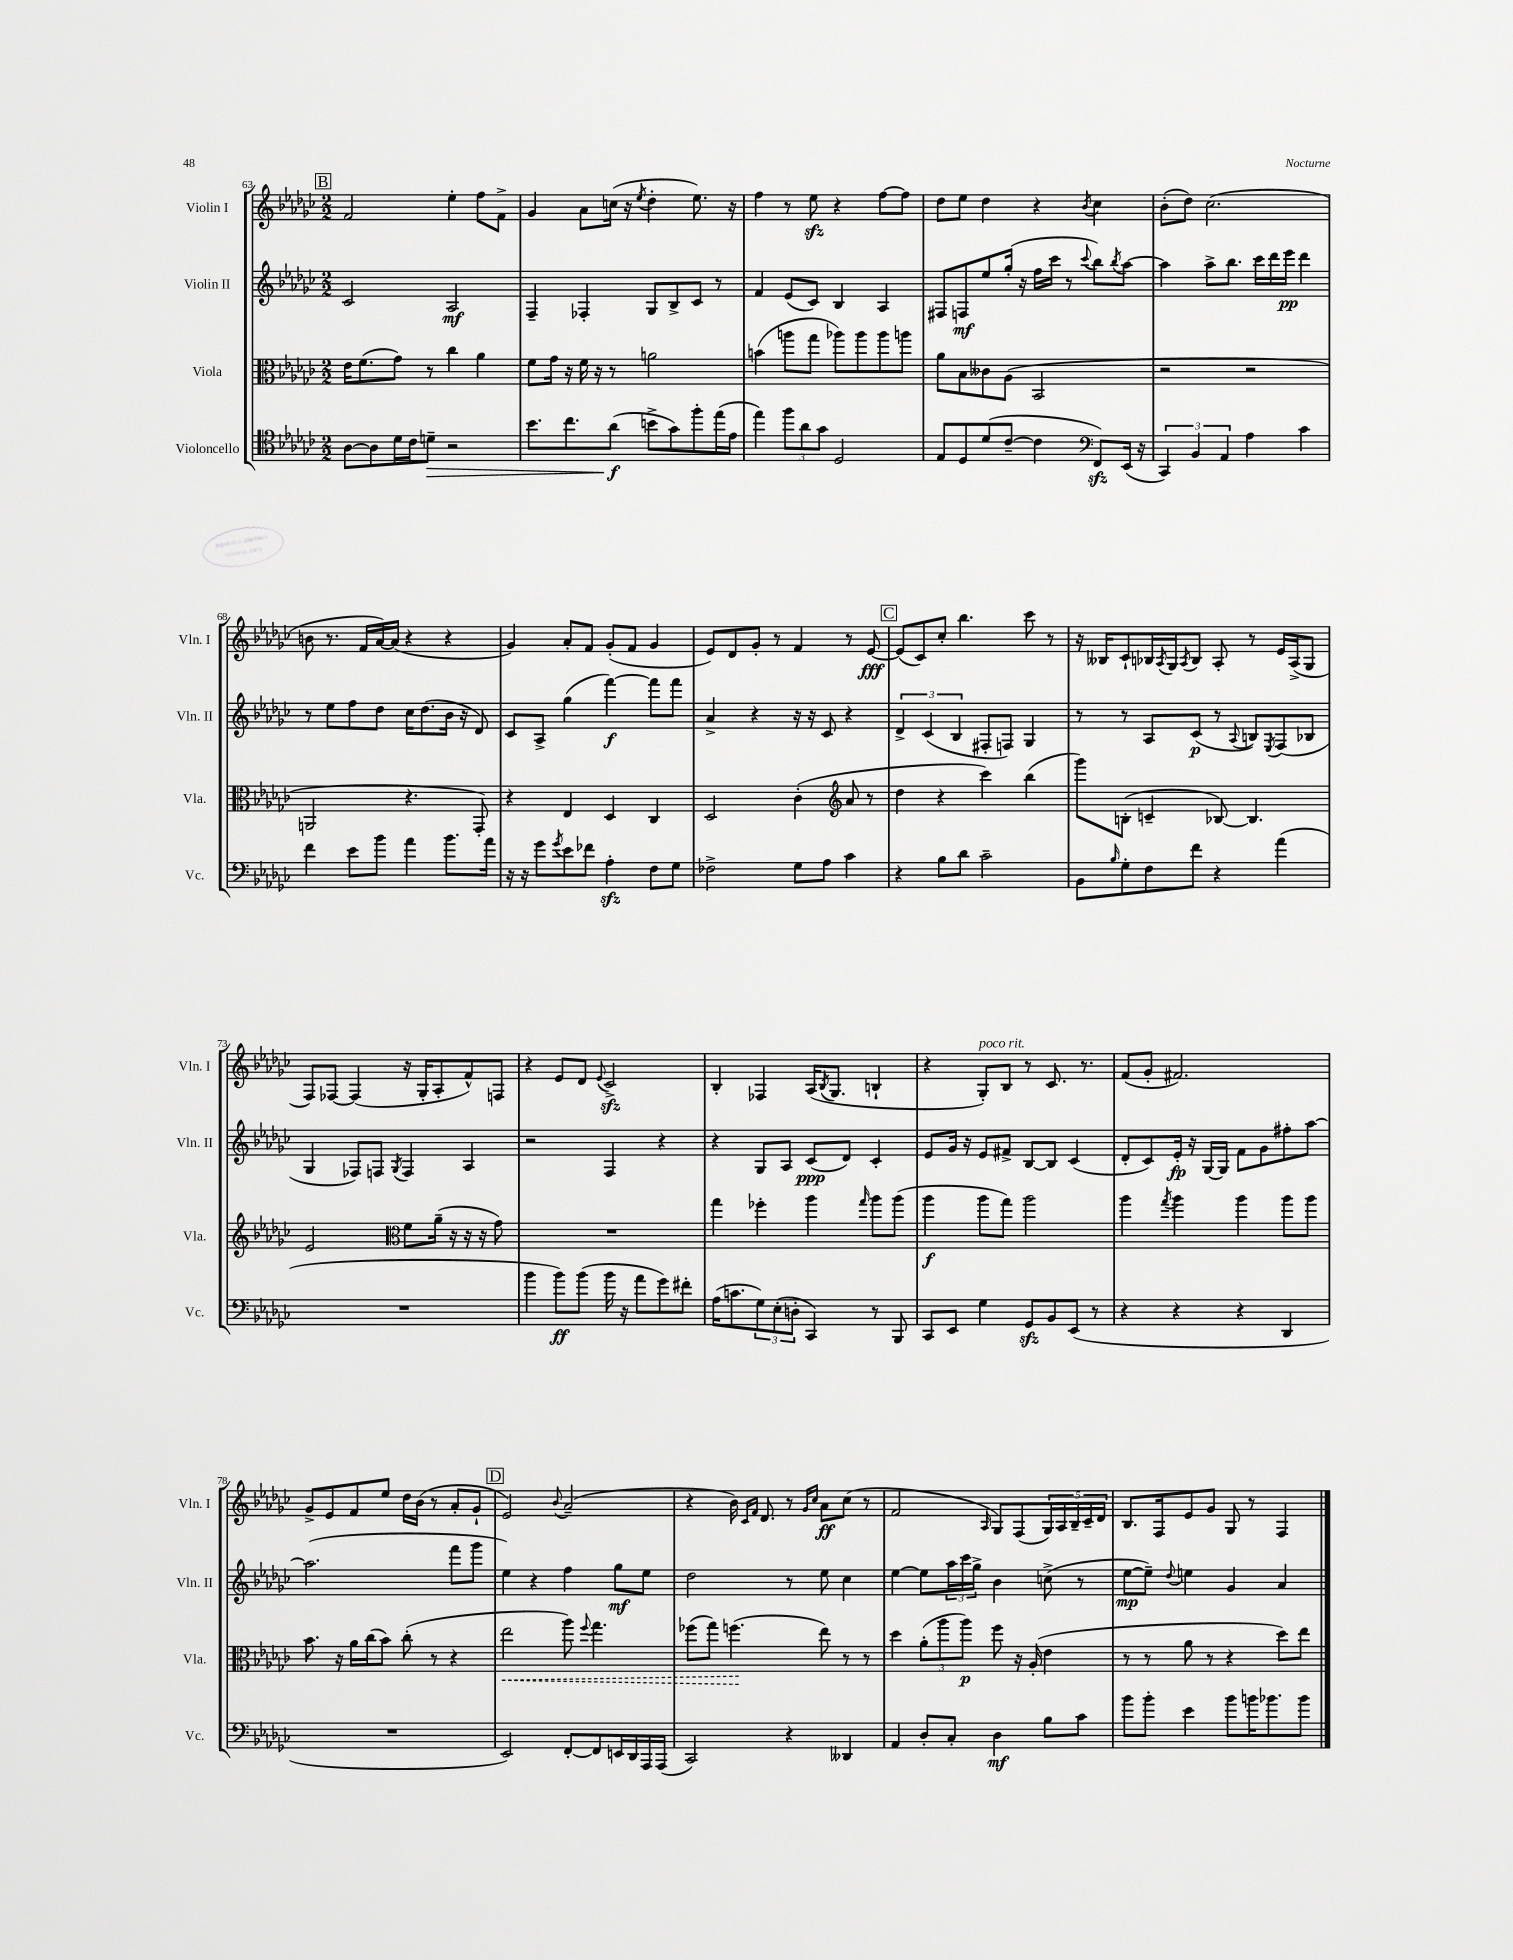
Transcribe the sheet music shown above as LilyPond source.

<<
\new StaffGroup <<
\new Staff = "s0" \with { instrumentName = "Violin I" shortInstrumentName = "Vln. I" } {
    \clef treble \key ges \major \numericTimeSignature \time 2/2
    \mark \markup { \box "B" } f'2 ees''4-. f''8 f'8-> |
    ges'4 aes'8 c''16( r16 \acciaccatura { ees''8 } des''4-. ees''8.) r16 |
    f''4 r8 ees''8\sfz r4 f''8~ f''8 |
    des''8 ees''8 des''4 r4 \acciaccatura { bes'8 } ces''4 |
    bes'8-.( des''8) ces''2.( |
    b'8 r8. f'16 aes'16~) aes'16( r4 r4 |
    ges'4) aes'8-. f'8 ges'8-.( f'8 ges'4 |
    ees'8) des'8 ges'8-. r8 f'4 r8 ees'8~\fff |
    \mark \markup { \box "C" } ees'8( ces'8) ces''8-. bes''4. ces'''8 r8 |
    r16 beses16 ces'8-! bes16 \acciaccatura { aes8 } ges16 \acciaccatura { aes8 } bes8 aes8-. r8 ees'16 aes16->( ges8 |
    f8) fes8~ fes4( r16 ges16-. aes8-. f'8-^) f8 |
    r4 ees'8 des'8 \appoggiatura { ees'8 } ces'2->\sfz |
    bes4-. fes4 aes16( \acciaccatura { bes8 } ges8. b4-! |
    r4 ges8-.^\markup { \italic "poco rit." }) bes8 r8 ces'8. r8. |
    f'8( ges'8-. fis'2.) |
    ges'8-> ees'8 f'8 ees''8 des''16 bes'16( r8 aes'8-. ges'8-! |
    \mark \markup { \box "D" } ees'2) \appoggiatura { bes'8 } aes'2--( |
    r4 bes'16) \grace { ces'16 f'16 } des'8. r8 \grace { ges'16 ces''16 } aes'8\ff ces''8( r8 |
    f'2 \grace { aes16 } ges8) f8( \tuplet 5/4 { ges16) aes16 bes16-- ces'16-- des'16 } |
    bes8. f16 ees'8 ges'8 ges8 r8 f4 \bar "|." |
}
\new Staff = "s1" \with { instrumentName = "Violin II" shortInstrumentName = "Vln. II" } {
    \clef treble \key ges \major \numericTimeSignature \time 2/2
    \mark \markup { \box "B" } ces'2 aes2\mf |
    f4-- fes4-. ges8 bes8-> ces'8 r8 |
    f'4 ees'8( ces'8) bes4 aes4 |
    fis8 f8\mf ees''8 ges''16-.( r16 f''16 ces'''16 r8 \appoggiatura { ces'''8 } bes''8) \acciaccatura { bes''8 } aes''8~ |
    aes''4 aes''8-> bes''8. ces'''16 des'''16 ees'''16\pp des'''4 |
    r8 ees''8 f''8 des''8 ces''16 des''8.( bes'16 r16 des'8) |
    ces'8 aes8-> ges''4( f'''4~\f) f'''8 f'''8 |
    aes'4-> r4 r16 r16 ces'8 r4 |
    \mark \markup { \box "C" } \tuplet 3/2 { des'4-> ces'4( bes4 } fis8-. f8) ges4 |
    r8 r8 aes8 ces'8\p( r8 \appoggiatura { aes8 } b8) \acciaccatura { ees8 } f8( bes8 |
    ges4 fes8) f8 \acciaccatura { ges8 } f4 aes4 |
    r2 f4 r4 |
    r4 ges8 aes8 ces'8\ppp( des'8) ces'4-. |
    ees'8 ges'16 r16 ees'8 fis'8-> bes8~ bes8 ces'4( |
    des'8-. ces'8) ees'16-.\fp r16 ges16~ ges16 f'8 ges'8 fis''8-. aes''8~ |
    aes''2.( f'''8 ges'''8 |
    \mark \markup { \box "D" } ees''4) r4 f''4 ges''8\mf ees''8 |
    des''2 r8 ees''8 ces''4 |
    ees''4~ ees''8 \tuplet 3/2 { aes''16 ces'''16 ges''16-> } bes'4 c''8->( r8 |
    ees''8~\mp ees''8--) \appoggiatura { des''8 } e''4 ges'4 aes'4 \bar "|." |
}
\new Staff = "s2" \with { instrumentName = "Viola" shortInstrumentName = "Vla." } {
    \clef alto \key ges \major \numericTimeSignature \time 2/2
    \mark \markup { \box "B" } ees'16 f'8.( ges'8) r8 ces''4 aes'4 |
    f'8 ges'16 r16 f'16 r16 r8 a'2 |
    b'4( a''8 ges''8 aes''8) aes''8 aes''8 a''8 |
    aes'8 bes8 ceses'8 aes8( bes,2 |
    r2 r2 |
    a,2 r4. ges,8-.) |
    r4 ees4 des4 ces4 |
    des2 ces'4-.( \clef treble aes'8 r8 |
    \mark \markup { \box "C" } des''4 r4 ces'''4) bes''4( |
    ges'''8) b8-.( c'4-- bes8~) bes4. |
    ees'2 \clef alto f'8 aes'16--( r16 r16 r16 ges'8) |
    R1 |
    ges''4 fes''4-. aes''4 \grace { ges''16 } aes''8 aes''8( |
    aes''4\f aes''8 ges''8) aes''2 |
    aes''4 \acciaccatura { ges''8 } aes''4 aes''4 aes''8 aes''8 |
    bes'8. r16 aes'16 ces''16( bes'8) ces''8-.( r8 r4 |
    \mark \markup { \box "D" } \once \override Hairpin.style = #'dashed-line ees''2\< aes''8) \appoggiatura { f''8 } ges''4. |
    fes''8( ges''8) f''4.\!( ees''8) r8 r8 |
    des''4 \tuplet 3/2 { aes'8-.( aes''8 aes''8\p) } f''8 r16 aes16-.( ees'4 |
    r8 r8 aes'8 r8 r4 des''8) ees''8 \bar "|." |
}
\new Staff = "s3" \with { instrumentName = "Violoncello" shortInstrumentName = "Vc." } {
    \clef tenor \key ges \major \numericTimeSignature \time 2/2
    \mark \markup { \box "B" } aes8~ aes8 des'16 ces'16 d'8--\> r2 |
    bes'8. ces''8. aes'8\f\!( b'8-> ges'8) f''8-. ees''16( ees'16 |
    ees''4) \tuplet 3/2 { f''8 aes'8 ges'8 } des2 |
    ees8 des8 des'8( ces'8~-- ces'4 \clef bass f,8\sfz) ees,16( r16 |
    \tuplet 3/2 { ces,4) bes,4 aes,4 } aes4 ces'4 |
    f'4 ees'8 bes'8 aes'4 bes'8. aes'16 |
    r16 r16 ges'8 \acciaccatura { ges'8 } ees'8 fes'8 aes4-.\sfz f8 ges8 |
    fes2-> ges8 aes8 ces'4 |
    \mark \markup { \box "C" } r4 bes8 des'8 ces'2-- |
    bes,8 \grace { bes16 } ges8-. f8 f'8 r4 aes'4( |
    R1 |
    bes'4 bes'8\ff) bes'8( bes'16 r16 aes'8 ges'8) fis'8-. |
    aes16( c'8. \tuplet 3/2 { ges8) ees8-.( d8-. } ces,4) r8 bes,,8 |
    ces,8 ees,8 ges4 ges,8\sfz bes,8 ees,8( r8 |
    r4 r4 r4 des,4 |
    R1 |
    \mark \markup { \box "D" } ees,2) f,8~-. f,8 e,16 des,16 aes,,16 aes,,16( |
    ces,2) r4 deses,4 |
    aes,4 des8-. ces8-. des4\mf bes8 ces'8 |
    bes'8 bes'8-. ees'4 bes'8 b'16 bes'8. bes'8 \bar "|." |
}
>>
>>
\layout { \context { \Score currentBarNumber = #63 } }
